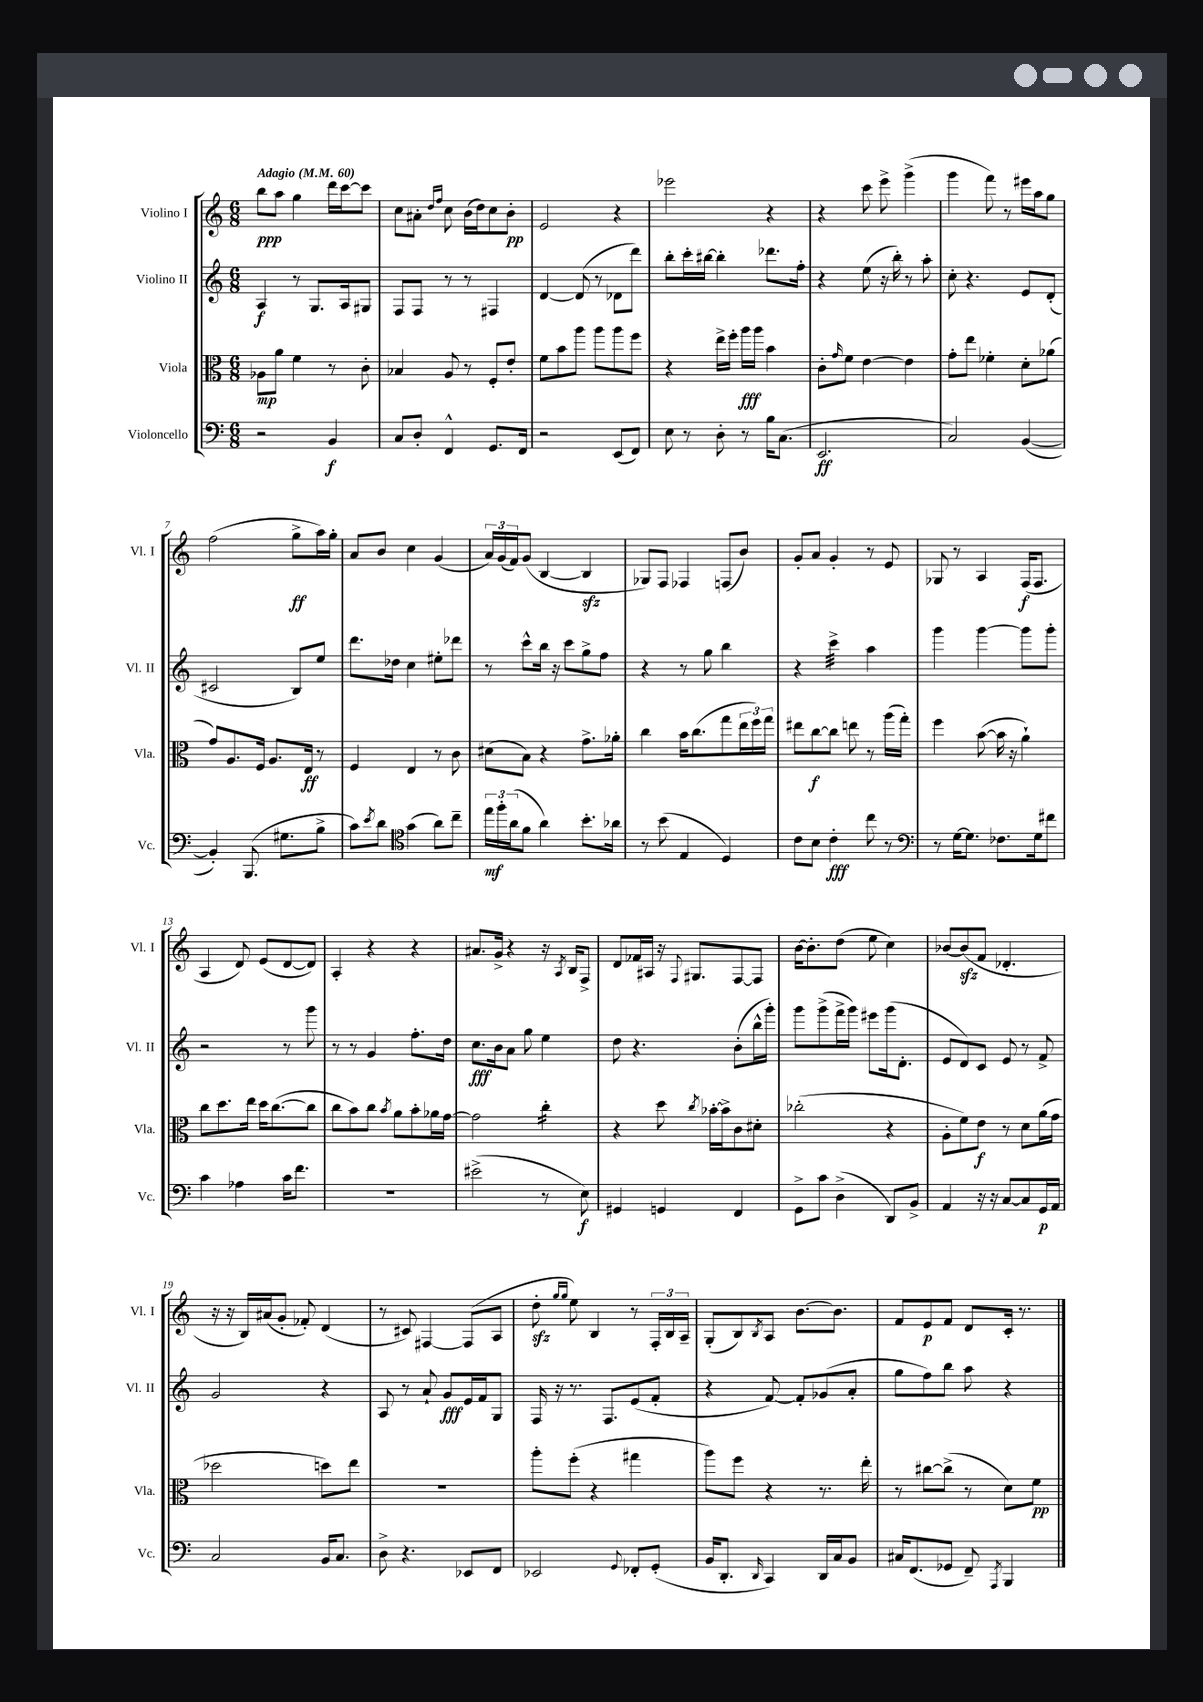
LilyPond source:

<<
\new StaffGroup <<
\new Staff = "s0" \with { instrumentName = "Violino I" shortInstrumentName = "Vl. I" } {
    \clef treble \key c \major \numericTimeSignature \time 6/8 \tempo "Adagio" 4 = 60
    b''8\ppp a''8 g''4 d'''16 c'''16~ c'''8 |
    c''8 ais'8-. \grace { d''16 f''16 } c''8 b'16( d''16) c''8 b'8-.\pp |
    e'2 r4 |
    ees'''2 r4 |
    r4 c'''8 e'''8-> g'''4->( |
    g'''4 f'''8) r8 eis'''16 a''16 g''8 |
    f''2( g''8->\ff a''16) g''16-. |
    a'8 b'8 c''4 g'4( |
    \tuplet 3/2 { a'16) g'16( f'16) } g'8( b4~ b4\sfz |
    ges8) f8 fes4 f8( b'8) |
    g'8-. a'8 g'4-. r8 e'8 |
    ges8 r8 a4 f16\f( f8. |
    a4 d'8) e'8( d'8~ d'8) |
    a4-. r4 r4 |
    ais'8. g'16-> r4 r16 \acciaccatura { a8 } b16 f8-> |
    d'8 fes'16 ais16 r16 \appoggiatura { f8 } gis8. f8~ f8 |
    b'16~ b'8.-. d''8( e''8 c''4) |
    bes'8~ bes'8\sfz( f'8 des'4.-. |
    r16 r16 b16) ais'16( g'8-. fes'8-.) d'4( |
    r8 cis'8) fis4~ fis8( a8 |
    d''8-.\sfz \grace { g''16 g''16 } e''8) b4 r8 \tuplet 3/2 { f16-. b16 a16-- } |
    g8-.( b8) \acciaccatura { b8 } a8 b'8.~ b'8. |
    f'8 e'8\p f'8 d'8 c'16-. r8. \bar "|." |
}
\new Staff = "s1" \with { instrumentName = "Violino II" shortInstrumentName = "Vl. II" } {
    \clef treble \key c \major \numericTimeSignature \time 6/8
    a4\f r8 g8. a16 gis8 |
    f8 f8 r8 r8 fis4 |
    d'4~ d'8( r8 des'8 d'''8) |
    b''8-. c'''16-. bis''16~ bis''4-. des'''8. f''16-. |
    r4 e''8( r16 b''16-.) r8 a''8-. |
    c''8-. r4. e'8 d'8-.( |
    cis'2 b8) e''8 |
    d'''8. des''16 c''4 eis''8-. des'''8 |
    r8 c'''8-^ b''16 r16 c'''8 g''8-> f''8 |
    r4 r8 g''8 b''4 |
    r4 c'''4:32-> a''4 |
    g'''4 g'''4~ g'''8 g'''8-. |
    r2 r8 g'''8 |
    r8 r8 g'4 f''8.-. d''16 |
    c''8.\fff b'16 a'8 g''8 e''4 |
    d''8 r4. b'8-.( b''16-^ g'''16-.) |
    g'''8 g'''8->( f'''16-> g'''16) eis'''8 g'''16( d'8.-. |
    e'8 d'8) c'8 e'8 r8 f'8-> |
    g'2 r4 |
    a8 r8 a'8-! g'8\fff e'16 f'16 g8 |
    f16 r16 r8. f8. e'8( f'8-. |
    r4 f'8~) f'8-. ges'8( a'8-. |
    g''8 f''8) b''8 a''8 r4 \bar "|." |
}
\new Staff = "s2" \with { instrumentName = "Viola" shortInstrumentName = "Vla." } {
    \clef alto \key c \major \numericTimeSignature \time 6/8
    aes8\mp a'8 f'4 r8 c'8-. |
    bes4 a8 r8 f8-. e'8-. |
    f'8 b'8 a''8 a''8 a''8 f''8 |
    r4 e''16-> f''16-. a''16\fff a''16 b'4 |
    c'8-. \grace { g'16 } f'8 e'4~ e'4 |
    g'8-. e''8 fes'4-. d'8-. aes'8( |
    g'8) a8. f16 a8. e16\ff r8 |
    f4 e4 r8 c'8 |
    dis'8( b8) r4 g'8.-> aes'16-. |
    c''4 b'16 c''8.( g''8 \tuplet 3/2 { e''16 f''16) g''16 } |
    eis''8 c''8~\f c''8 e''8 r8 a''16( g''16-.) |
    f''4 b'8~( b'16 r16 a'4-!) |
    c''8 d''8. e''16 d''16 c''8.~( c''8 |
    c''8 b'8) c''8 \acciaccatura { b'8 } a'8 b'8-. aes'16 g'16~ |
    g'2 c''4:16-. |
    r4 d''8 \acciaccatura { c''8 } bes'16~-. bes'16-> c'8 dis'8-. |
    ces''2-.( r4 |
    a8-. f'8) e'8\f r8 d'8 a'16( g'16 |
    des''2 d''8) e''8 |
    r2. |
    a''8-. f''8-.( r4 gis''4 |
    a''8) f''8 r4 r8. e''16-. |
    r8 cis''8~ cis''8->( r8 d'8) f'8\pp \bar "|." |
}
\new Staff = "s3" \with { instrumentName = "Violoncello" shortInstrumentName = "Vc." } {
    \clef bass \key c \major \numericTimeSignature \time 6/8
    r2 b,4\f |
    c8 d8-. f,4-^ g,8. f,16 |
    r2 e,8( f,8) |
    e8 r8 d8-. r8 b16 c8.( |
    e,2.\ff |
    c2) b,4~( |
    b,4-.) b,,8.( gis8. b8-> |
    c'8) \acciaccatura { e'8 } d'8 \clef tenor g'4( a'8) c''8-- |
    \tuplet 3/2 { e''16\mf f''16-. a'16( } f'8 a'4) b'8.-. aes'16 |
    r8 b'8( e4 d4) |
    c'8 b8 c'4-.\fff c''8 r8 |
    \clef bass r8 g16~ g8. fes8. g16 fis'8 |
    c'4 aes4 c'16 f'8. |
    R2. |
    eis'2->( r8 e8\f) |
    gis,4 g,4 f,4 |
    g,8-> c'8 d4->( d,8) b,8-> |
    a,4 r16 r16 c8~ c8 g,16\p a,16 |
    c2 b,16 c8. |
    d8-> r4. ees,8 f,8 |
    ees,2 \appoggiatura { g,8 } fes,8-. g,8-.( |
    b,16 d,8.-. \grace { d,16 } c,4) d,16 c16 b,8 |
    cis16 f,8.( ges,8 f,8--) \acciaccatura { a,,8 } b,,4 \bar "|." |
}
>>
>>
